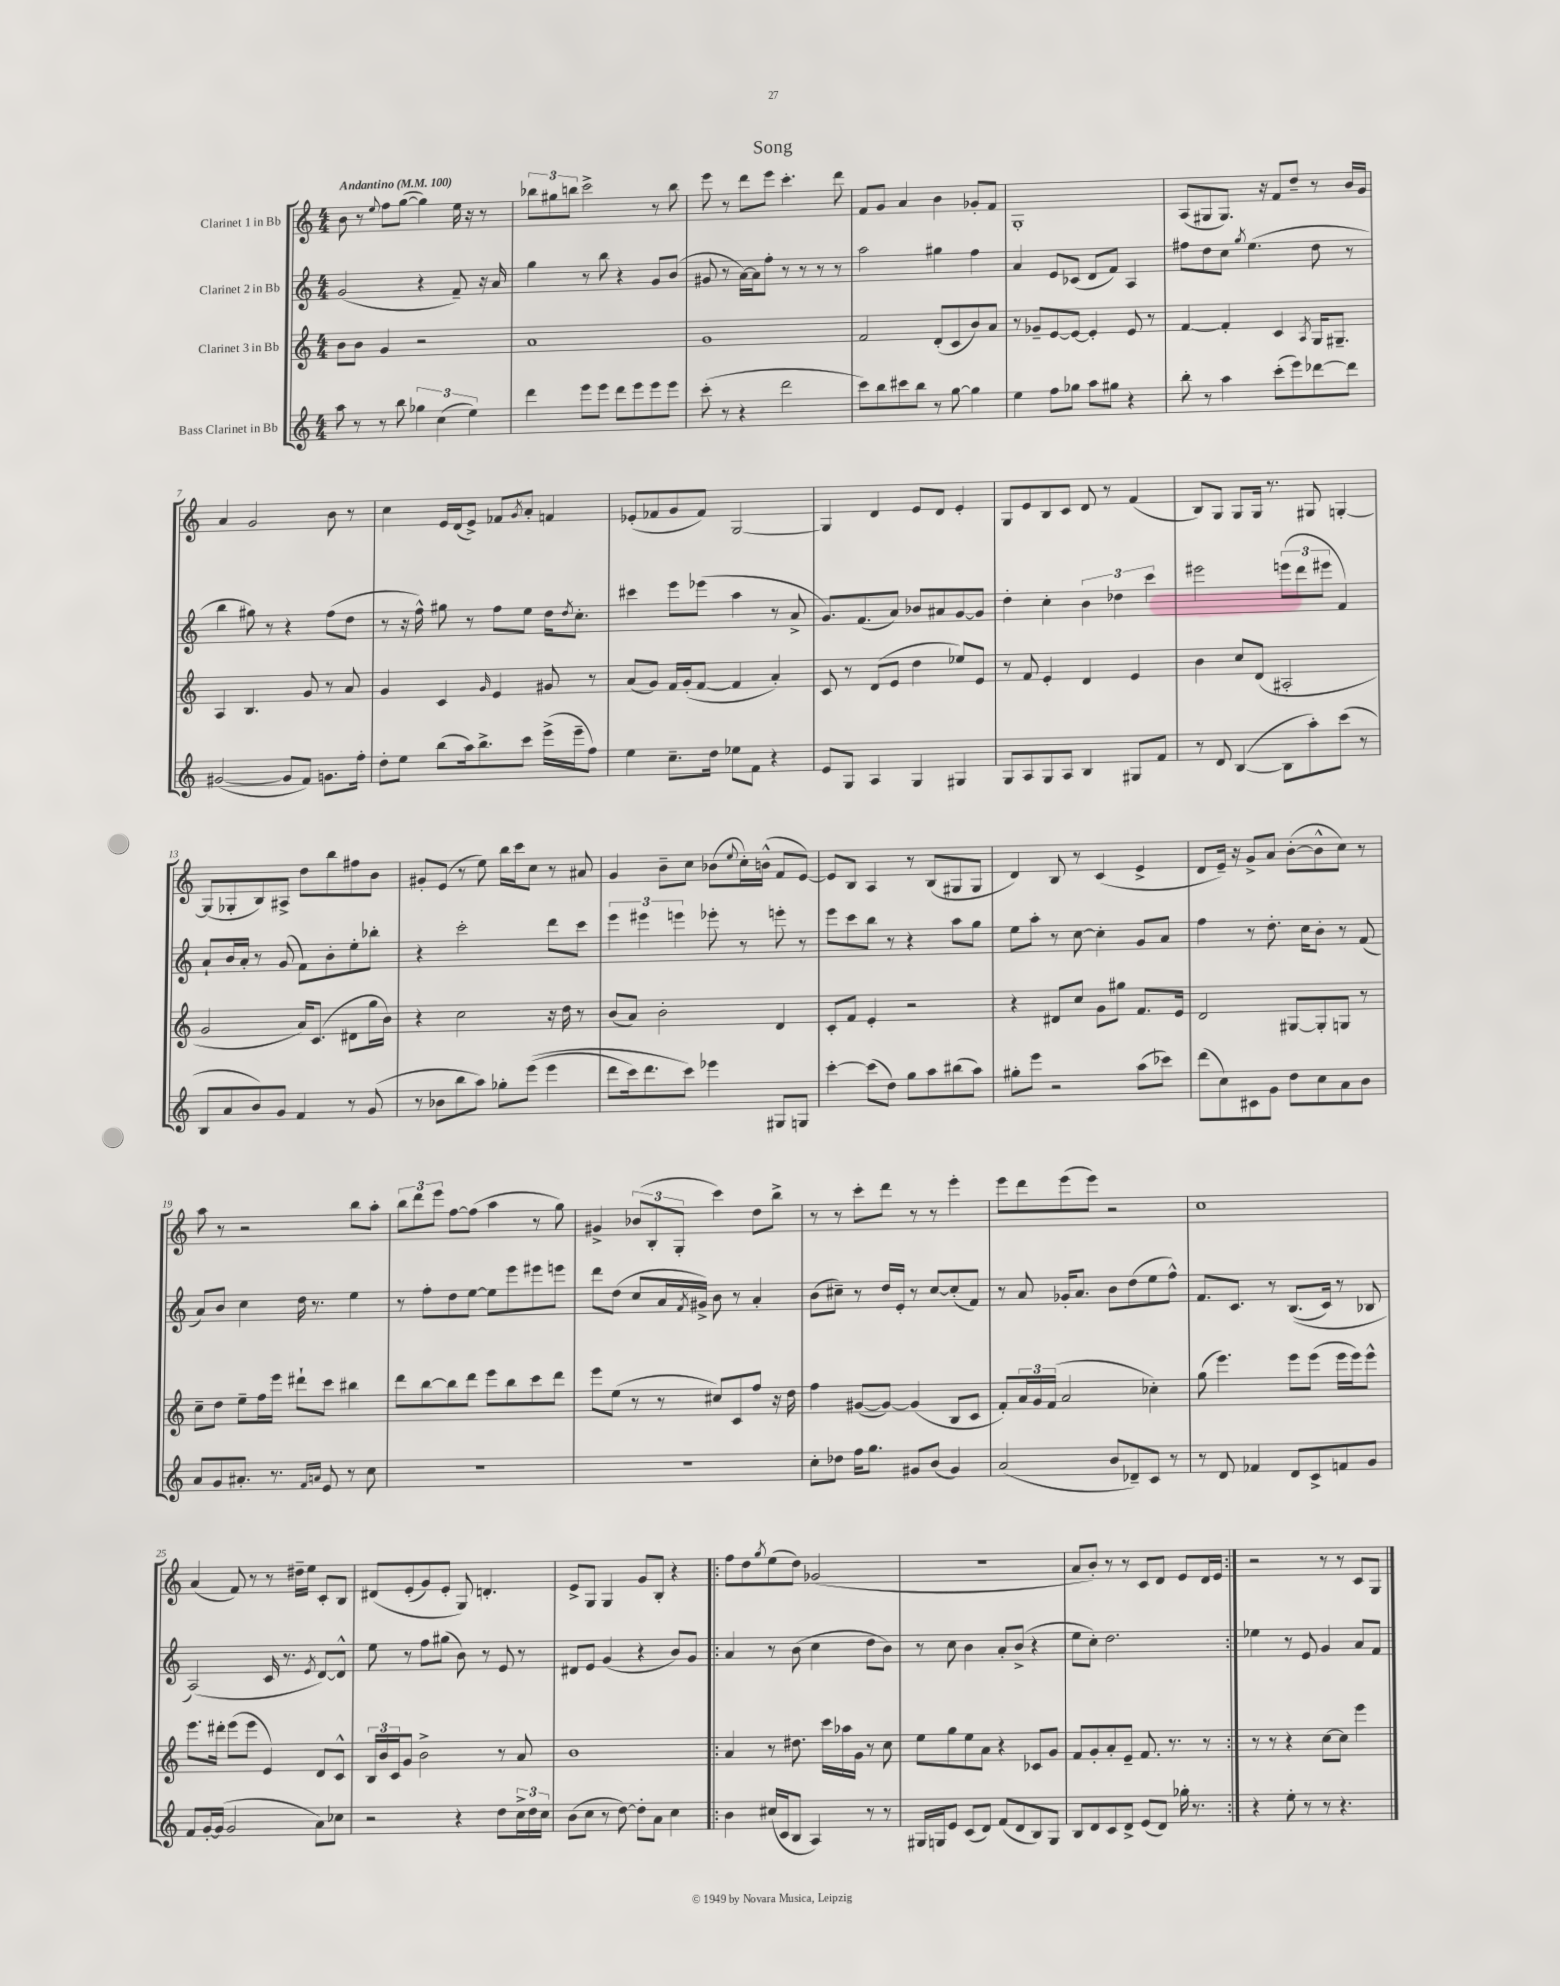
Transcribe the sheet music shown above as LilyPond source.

\header { title = "Song" }
<<
\new StaffGroup <<
\new Staff = "s0" \with { instrumentName = "Clarinet 1 in Bb" } {
    \clef treble \key c \major \numericTimeSignature \time 4/4 \tempo "Andantino" 4 = 100
    b'8 r8 \appoggiatura { e''8 } f''8 g''8~( g''4) e''16 r16 r8 |
    \tuplet 3/2 { bes''8 gis''8 b''8 } c'''2-> r8 b''8 |
    e'''8 r8 d'''8 e'''8 c'''4.-. d'''8 |
    f'8 g'8 a'4 b'4 ges'8-. f'8 |
    g1-. |
    a8( gis8 gis8.) r16 f'8 d''8-- r8 b'16 g'16 |
    a'4 g'2 b'8 r8 |
    c''4 e'16 d'16( e'8->) fes'8 \acciaccatura { g'8 } a'8-. f'4 |
    ees'8-.( fes'8 g'8 fes'8) g2~ |
    g4 d'4 e'8 d'8 e'4-. |
    g8 e'8 b8 c'8 d'8 r8 f'4( |
    b8) g8 g8 g16 r8. gis8 g4~-. |
    g8( ges8-. b8) ais8-> d''8 b''8 fis''8 b'8 |
    gis'8-. e'8( r8 e''8) b''16 c'''16 c''8 r8 ais'8 |
    g'4 b'8-- c''8 bes'8( \appoggiatura { e''8 } c''16-.) b'16-^( f'8 e'8~) |
    e'8 b8 a4 r8 b8( gis8 gis8 |
    d'4) b8 r8 c'4( e'4-> |
    d'8 e'16--) r16 g'8-> a'8 b'8~-.( b'8-^ c''8) r8 |
    a''8 r8 r2 b''8 a''8-. |
    \tuplet 3/2 { b''8 d'''8 e'''8 } f''8~ f''8( a''4 r8 g''8) |
    gis'4-> \tuplet 3/2 { bes'8( b8-. g8-. } c'''4) d''8 b''8-> |
    r8 r8 c'''8-. d'''8 r8 r8 e'''4-. |
    e'''8 d'''8 e'''8( e'''8) r2 |
    c''1 |
    a'4( f'8) r8 r8 dis''16-- e''16 c'8-. b8 |
    dis'8\( e'8-.( g'8) e'8-. g8\) d'4.-. |
    e'8-> g8 g4 g'8 b8-. r4 |
    \repeat volta 2 { f''8 d''8 \acciaccatura { g''8 } e''8( d''8) ges'2( |
    R1 |
    a'8 b'8-.) r8 r8 c'8 d'8 e'8 d'16 e'16 | }
    r2 r8 r8 c'8 g8 \bar "|." |
}
\new Staff = "s1" \with { instrumentName = "Clarinet 2 in Bb" } {
    \clef treble \key c \major \numericTimeSignature \time 4/4
    g'2( r4 f'8--) r16 a'16 |
    g''4 r8 b''8 r4 g'8 b'8( |
    gis'8 r8 a'16~) a'16 f''8-. r8 r8 r8 r8 |
    a''2 gis''4 f''4 |
    a'4 e'8 ces'8( d'8 f'8) a4 |
    fis''8 d''8 c''8 \acciaccatura { g''8 } e''4.( d''8 r8 |
    b''4 gis''8) r8 r4 f''8( d''8 |
    r8 r16 f''16-^) gis''8 r8 f''8 e''8 d''16 \acciaccatura { d''8 } c''8.-. |
    cis'''4 e'''8 ees'''8( a''4 r8 a'8-> |
    g'8.) f'8.( a'8) bes'8 ais'8 g'8~ g'8 |
    d''4-. c''4-. \tuplet 3/2 { b'4 des''4 c'''4 } |
    eis'''2 \tuplet 3/2 { e'''8( d'''8 eis'''8 } f'4) |
    a'8-! b'16 a'16-. r8 g'8( f'8) b'8-. e''8-. bes''8-. |
    r4 c'''2-. d'''8 c'''8 |
    \tuplet 3/2 { e'''4 eis'''4 e'''4 } ees'''8-. r8 e'''8-. r8 |
    e'''8 c'''8 b''8 r8 r4 a''8 g''8 |
    e''8 a''8-. r8 c''8~ c''4-. g'8 a'8 |
    f''4 r8 d''8.-. c''16 b'8-. r8 f'8( |
    a'8) b'8 c''4 d''16 r8. e''4 |
    r8 f''8-. d''8 e''8~ e''8 e'''8 eis'''8 e'''8 |
    d'''8 d''8( c''8 a'16 \acciaccatura { f'8 } gis'16->) b'8 r8 a'4-. |
    b'8( cis''8--) r8 d''16 e'16-. r8 cis''8~ cis''8-.( f'8) |
    r8 a'8 ges'16-. a'8. b'8 d''8( e''8 f''8-^) |
    f'8. c'8. r8 b8.(\( c'16) r8 bes8 |
    a2(\) c'16 r8. \acciaccatura { e'8 } d'8~) d'8-^ |
    e''8 r8 f''8 gis''8( b'8) r8 e'8 r8 |
    dis'8 e'8 g'4( r4 b'8) g'8 |
    \repeat volta 2 { a'4 r8 b'8( c''4 d''8 b'8) |
    r8 c''8 b'4 a'8-. b'8->( r4 |
    e''8 c''8-.) d''2. | }
    ees''4 r8 e'8 g'4 a'8 f'8 \bar "|." |
}
\new Staff = "s2" \with { instrumentName = "Clarinet 3 in Bb" } {
    \clef treble \key c \major \numericTimeSignature \time 4/4
    b'8 b'8 g'4 r2 |
    a'1 |
    g'1 |
    f'2 d'8-.( c'8 b'8) a'8 |
    r8 ges'8-- e'8~ e'8~ e'4-. e'8 r8 |
    f'4~ f'4-. c'4 \acciaccatura { a8 } g16 gis8.-- |
    a4 b4. g'8 r8 a'8 |
    g'4 c'4 \grace { g'16 } e'4 gis'8 r8 |
    a'8( g'8) f'16 g'16-.( f'8~ f'4 a'4-.) |
    c'8 r8 d'8( e'8 d''4 ees''8) e'8 |
    r8 f'8 e'4-. d'4 e'4 |
    b'4 c''8 d'8( ais2-. |
    g'2 a'16) c'8.( dis'8 g''16 b'16) |
    r4 c''2 r16 d''16 r8 |
    b'8( a'8) b'2-. d'4 |
    c'8-. f'8 e'4-. r2 |
    r4 dis'8 c''8 g'8 gis''8 f'8. e'16 |
    d'2 gis8~ gis8-. g8 r8 |
    c''8-- d''8 e''8-- f''16 e'''16 dis'''8-! c'''8 bis''4 |
    d'''8 b''8~ b''8 d'''8 e'''8 b''8 c'''8 d'''8 |
    e'''8 e''8( r8 r8 cis''8) c'8 f''8 r16 d''16 |
    f''4 gis'8~( gis'8~) gis'4( b8 c'8 |
    f'8-.) \tuplet 3/2 { a'16 g'16 f'16( } a'2 ces''4-.) |
    g''8( e'''4.) e'''8 e'''8( e'''16 e'''16) e'''8-^ |
    e'''8. dis'''16-. e'''8( e'''8 e'4) d'8 c'8-^ |
    \tuplet 3/2 { b16 b'16 c'16 } g'8 b'2-> r8 a'8 |
    b'1 |
    \repeat volta 2 { a'4 r8 dis''8. c'''16 aes''16 g'16 r8 c''8 |
    e''8 g''8 e''8 a'8 r4 ces'8 g'8 |
    f'8 g'8-. a'8-. e'8-- f'8. r8. r8 | }
    r8 r8 r4 c''8~ c''8 e'''4 \bar "|." |
}
\new Staff = "s3" \with { instrumentName = "Bass Clarinet in Bb" } {
    \clef treble \key c \major \numericTimeSignature \time 4/4
    a''8 r8 r8 b''8 \tuplet 3/2 { ges''4 c''4( e''4) } |
    d'''4 e'''8 e'''8 d'''8 e'''8 e'''8 e'''8 |
    c'''8-.( r8 r4 d'''2 |
    c'''8) b''8 cis'''8 b''8 r8 g''8~ g''4 |
    e''4 f''8 ges''8 a''8 gis''8 r4 |
    b''8-. r8 a''4 c'''8-.( e'''8) des'''8~ des'''8 |
    gis'2~( gis'8 f'8) g'8. f''16-. |
    d''8-. e''8 b''8( a''16) b''8.-> c'''8 e'''16->( e'''16-- f''8) |
    e''4 c''8.-- d''16 ees''8 f'8 r4 |
    e'8 g8 a4 g4 gis4 |
    g8 a8 g8 a8 b4 gis8 f'8 |
    r8 d'8 b4~( b8 a''8-.) c'''8( r8 |
    b8 a'8 b'8) g'8 f'4 r8 g'8( |
    r8 bes'8 b''8 a''8) ges''8-. e'''8(\( e'''4 |
    d'''8 c'''16) d'''8. c'''8\) ees'''4 gis8 g8 |
    c'''4~-. c'''8( d''8) g''8 a''8 bis''8( a''8) |
    gis''8-. e'''8 r2 a''8( ces'''8) |
    d'''8( c''8) cis'8 g'8 d''8 c''8 a'8 b'8 |
    a'8 g'8 ais'8.-. r8. \grace { f'16 a'16 } e'8 r8 c''8 |
    R1 |
    R1 |
    c''8-. des''8 f''16 g''8. gis'8 b'8( gis'4) |
    a'2( b'8 des'8--) c'8 r8 |
    r8 d'8 fes'4 d'8 c'8-> f'8 g'8 |
    f'8 g'16~-. g'16( g'2 a'8) ces''8 |
    r2 r4 d''8 \tuplet 3/2 { c''16-> d''16 c''16 } |
    b'8( c''8 r8 d''8~) d''8-. a'8 c''4 |
    \repeat volta 2 { b'4 cis''16( c'16 b8 a4) r8 r8 |
    gis16 g16 e'8 c'8( d'8) f'8( d'8 b8) g8 |
    b8 d'8 c'8 d'8-> e'8( d'8) ges''16-. r8. | }
    r4 e''8-. r8 r8 r4. \bar "|." |
}
>>
>>
